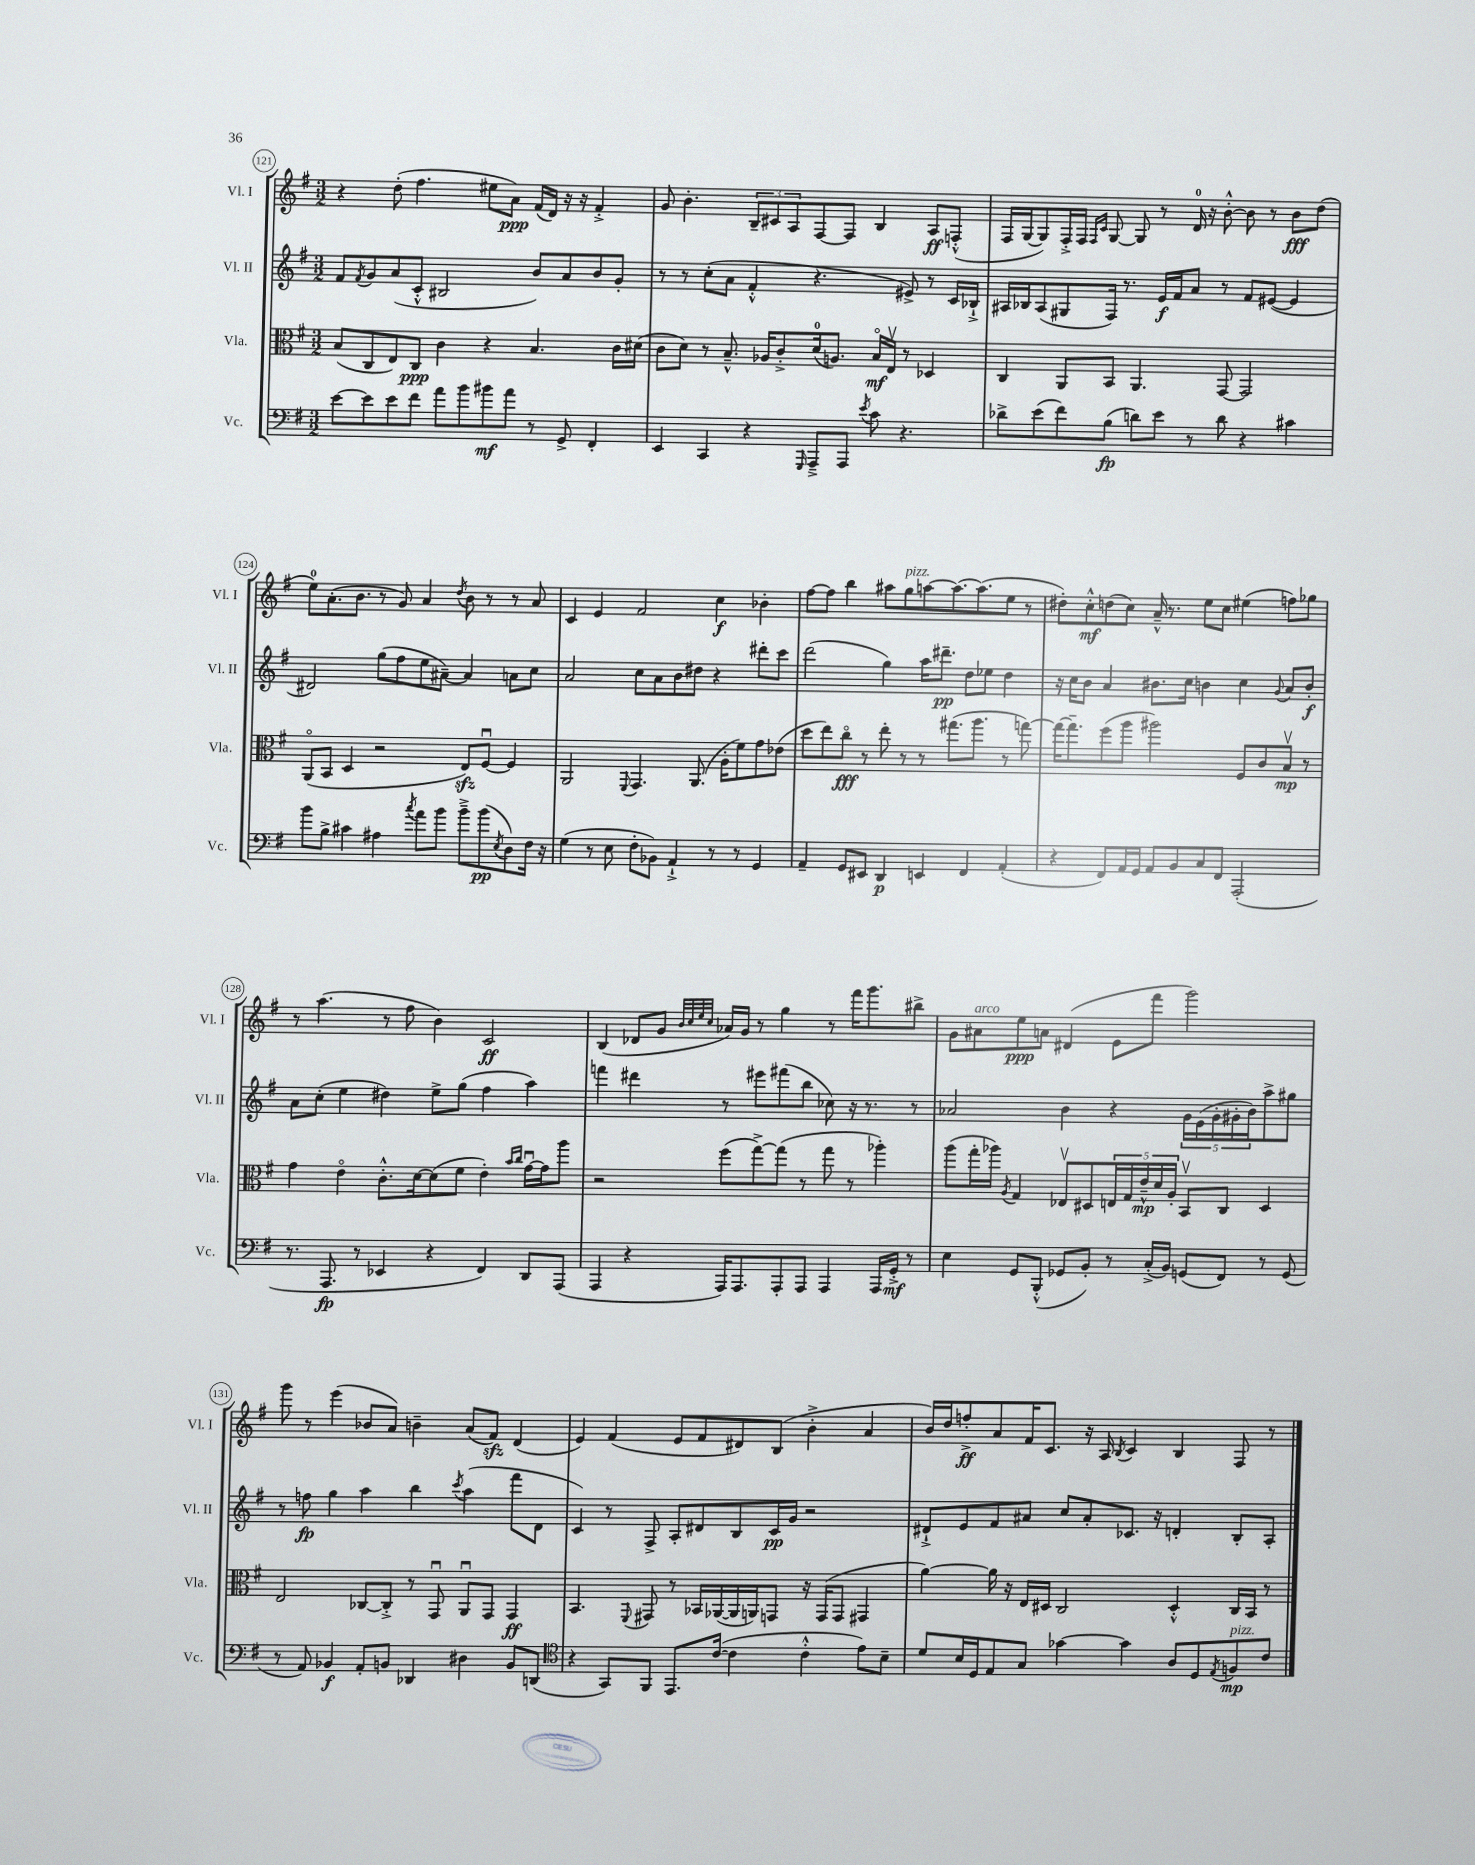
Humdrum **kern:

**kern	**kern	**kern	**kern
*staff4	*staff3	*staff2	*staff1
*clefF4	*clefC3	*clefG2	*clefG2
*k[f#]	*k[f#]	*k[f#]	*k[f#]
*M3/2	*M3/2	*M3/2	*M3/2
[8e	(8B	8f#	4r
.	.	8qf#	.
8e]	8C	8g	.
8e	8E)	(8a	(8dd'
8f#	8C	8c'^^	4.ff#
8a	4c	2B#	.
8b	.	.	.
8b#	4r	.	8ee#
8a	.	.	8a)
8r	4.B	8b)	(16f#
.	.	.	16d)
8GG^	.	8a	16r
.	.	.	16r
4FF#'	.	8b	4f#'^
.	16c	8g'	.
.	(16d#	.	.
=	=	=	=
4EE	8c	8r	8g
.	8d)	8r	4.b'
4CC	8r	(8cc'	.
.	8.B~^^	8a	.
4r	.	4f#'^^	12B~
.	16A-	.	.
.	.	.	12c#
.	8c'^	.	.
.	.	.	12A
16qqGGG	.	.	.
8AAA~^	(16d	4.r	[8F#
.	8.A)	.	.
8AAA	.	.	8F#]
8qe	.	.	.
8c	16Bo	.	4B
.	16Ev	.	.
4.r	8r	8e#^)	.
.	4D-	8r	8A
.	.	16c	(8F'^^
.	.	16B-`^	.
=	=	=	=
8d-^	4C	16A#	16F#
.	.	16B-	[16G
(8e	.	(8A#	8G])
8f#)	8AA	8G#	16F#'^
.	.	.	16F#
.	.	.	16qqF#
.	.	.	16qqc
(8B	8BB	16F#)	[8G
.	.	8.r	.
8d)	4.AA	.	8G]
8e	.	16e	8r
.	.	16f#	.
8r	.	8a	16d
.	.	.	16r
8d	[8GG	8r	[8b'^^
4r	2GG]	8f#	8b]
.	.	([8e#	8r
4c#	.	4e#]	8b
.	.	.	(8dd
=	=	=	=
8b	(8AAo	2d#)	8ee)
8B^	8BB	.	(8.a'
4c#	4D	.	.
.	.	.	8.b
4A#	2r	(8gg	8r
.	.	8ff#	8g)
8qcc	.	.	.
8a	.	8ee	4a
8b	.	[8a#~)	.
.	.	.	8qdd
8b~^	8E)	4a#]	8b
(8b	[8F#u	.	8r
8qE	.	.	.
8D)	4F#]	8a	8r
16F#	.	8cc	8a
16r	.	.	.
=	=	=	=
(4G	2AA	2a	4c
8r	.	.	4e
8E	.	.	.
.	8qqFF#	.	.
8F#'	4.GG	8cc	2f#
8BB-)	.	8a	.
4AA`^	.	8b	.
.	(8.AA	8dd#	.
8r	.	4r	4cc
.	16A'	.	.
8r	8f#)	.	.
4GG	8g	8ddd#'	4b-'
.	(8e-	8ccc	.
=	=	=	=
4AA~	8dd	(2ddd	[8ff#
.	8ee)	.	8ff#]
8GG	8cco	.	4bb
8EE#	8r	.	.
4DD	8ee'	4gg)	8aa#
.	8r	.	8gg
4EE	8r	16aa	[8aa
.	.	8.ddd#~	.
.	(8.gg#	.	8.aa_
4FF#	.	8dd	.
.	8.aa	.	(8.aa]
.	.	8ee-	.
(4AA'	8r	4dd	8ee
.	[8gg)	.	8r
=	=	=	=
4r	16gg_	16r	8dd#')
.	8.gg~]	16cc	.
.	.	8b	8cc'^^
8FF#)	(8ff#	4a	(8dd
16AA	8aa	.	8cc)
16GG	.	.	.
8AA	2aa#)	8.b#	16a~^^
.	.	.	8.r
8BB	.	.	.
.	.	16cc	.
8C	.	4b	8ee
8FF#	.	.	8cc
(2AAA'	8F#	4cc	(4ee#
.	8c	.	.
.	.	8qqg	.
.	8Bv	8a	8ff)
.	8r	8b'	8gg-
=	=	=	=
8.r	4g	8a	8r
.	.	(8cc'	(4.aa
8.AAA	.	.	.
.	4eo	4ee	.
8r	.	.	.
4EE-	8.c'^^	4dd#)	8r
.	.	.	8ff#
.	[16d	.	.
4r	(8d]	8ee^	4b)
.	8f#	(8gg	.
4FF#)	4e')	4ff#	2c
.	16qqb	.	.
.	16qqcc	.	.
8DD	[16gu	4aa)	.
.	16g]	.	.
(8AAA	8aa	.	.
=	=	=	=
4AAA	2r	4fff	(4B
4r	.	4ddd#	8d-
.	.	.	8g
.	.	.	32qqb
.	.	.	32qqcc
.	.	.	32qqee
.	.	.	32qqcc
16AAA)	(8ff#	8r	16a-)
8.AAA	.	.	16g
.	[8gg^)	8eee#	8r
8AAA'	(8gg]	(8fff#	4gg
8AAA	8r	8bb	.
4AAA	8gg	8cc-)	8r
.	8r	16r	16fff#
.	.	8.r	8.ggg
16AAA	4aa-')	.	.
16GG'^	.	.	.
8r	.	8r	8bb#^
=	=	=	=
4E	(8aa	2a-	8g
.	16gg'	.	8a#
.	16aa-)	.	.
.	8qA	.	.
8GG	4G	.	8ee
(8BBB'^^	.	.	8a
8GG-	8E-v	4b	(4d#
8BB')	8D#	.	.
8r	20E	4r	8e
.	20G	.	.
.	20e~^^	.	.
(16C'^	.	.	8fff#
.	20d	.	.
16BB)	.	.	.
.	20A'	.	.
(8GG	8BBv	20g	2ggg)
.	.	(20e	.
.	.	20g'	.
8FF#)	8C	.	.
.	.	20g#'	.
.	.	20b)	.
8r	4D#	8aa^	.
(8GG	.	8gg#	.
=	=	=	=
8r	2E	8r	8ggg
8AA)	.	8ff	8r
4BB-	.	4gg	(4eee
8AA'	[8C-	4aa	8b-
8BB	8C-'^]	.	8a)
4DD-	8r	4bb	4b~
.	8GGu	.	.
.	.	8qccc	.
4D#	8AAu	(4aa	(8a
.	8GG	.	8f#)
8BB	4GG	8fff#	(4d
(8DD	.	8d	.
=	=	=	=
*clefC4	*	*	*
4r	4.BB	4c)	4e)
8GG)	.	8r	(4f#
.	8qqFF#	.	.
8FF#	8GG#	8F#^	.
8.EE	8r	8A'	8e
.	16BB-	8d#	8f#
([16c	([16AA-	.	.
4c]	16AA-]	8B	8d#)
.	16AA)	.	.
.	8GG	16c	(8B
.	.	16g	.
4c'^^	16r	2r	4b'^
.	(16GG	.	.
.	8GG	.	.
8e)	4GG#	.	4a
8B~	.	.	.
=	=	=	=
8d	[4a)	8d#`^	16b)
.	.	.	16dd
16B	.	8e	8ff'^
16D	.	.	.
8E	16a]	8f#	8a
.	16r	.	.
8G	16E	8a#	16f#
.	16D#	.	8.c
[4g-	2C	8cc	.
.	.	8a#'	16r
.	.	.	16A
.	.	.	8qB
4g-]	.	8.c-	4c
.	.	16r	.
8A	4D#'^^	4d'	4B
8D	.	.	.
8qE	.	.	.
8F	16C	8B'	8F#
.	16BB	.	.
8c	8r	8A'	8r
==	==	==	==
*-	*-	*-	*-
